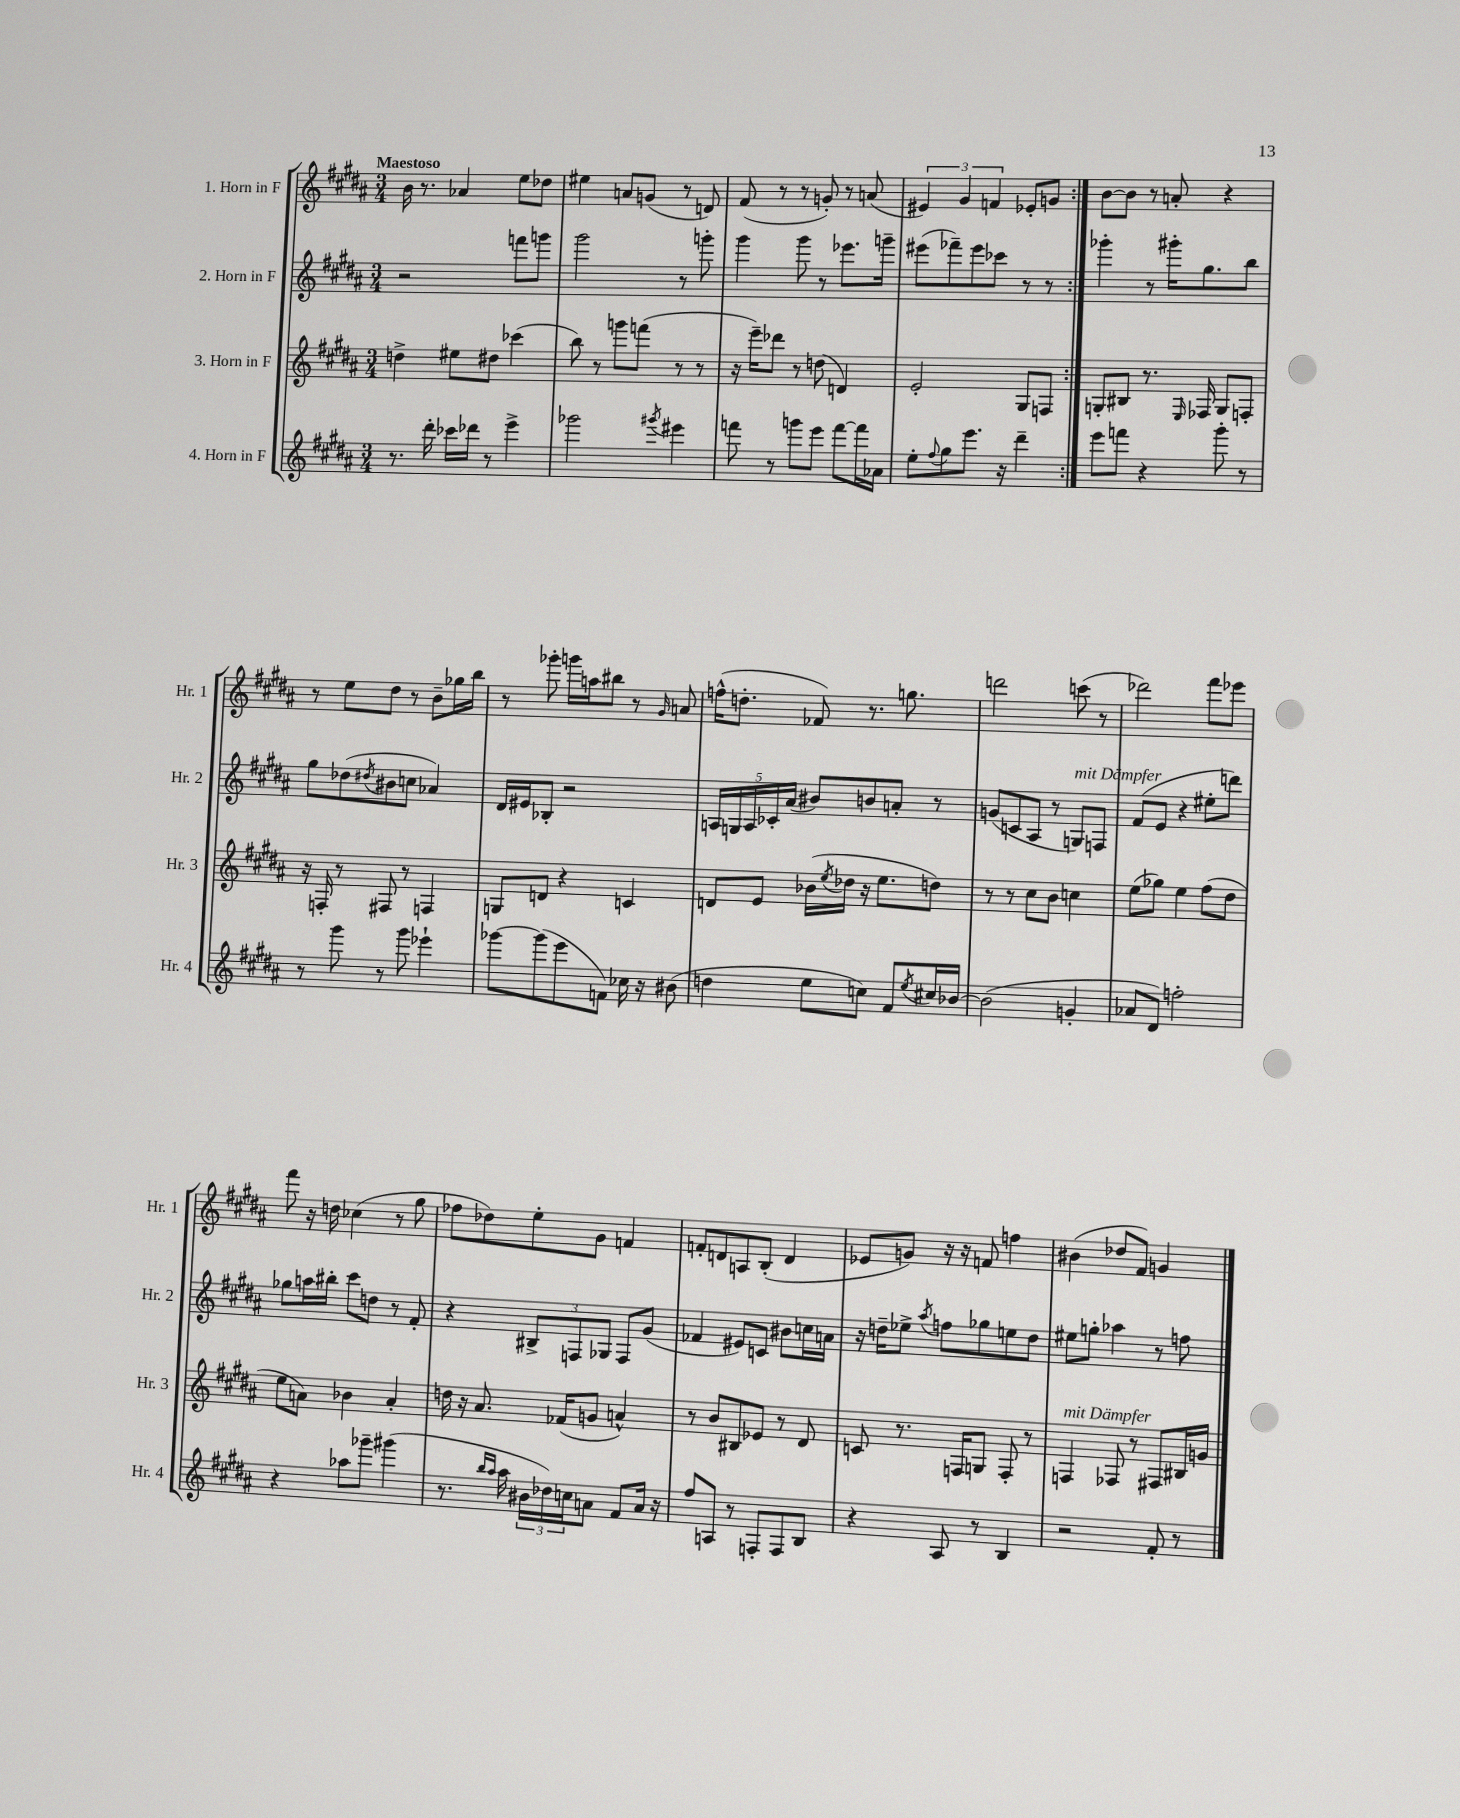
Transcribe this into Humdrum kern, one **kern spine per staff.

**kern	**kern	**kern	**kern
*part4	*part3	*part2	*part1
*staff4	*staff3	*staff2	*staff1
*I"4. Horn in F	*I"3. Horn in F	*I"2. Horn in F	*I"1. Horn in F
*I'Hr. 4	*I'Hr. 3	*I'Hr. 2	*I'Hr. 1
*clefG2	*clefG2	*clefG2	*clefG2
*k[f#c#g#d#a#]	*k[f#c#g#d#a#]	*k[f#c#g#d#a#]	*k[f#c#g#d#a#]
*M3/4	*M3/4	*M3/4	*M3/4
=1	=1	=1	=1
!	!	!	!LO:TX:a:B:t=Maestoso
8.r	4ddn^\	2r	16b\
.	.	.	8.r
16ddd#'\	.	.	.
16ccc-X\LL	8ee#X\L	.	4a-X/
16ddd-X\JJ	.	.	.
8r	8dd#X\J	.	.
4eee^\	(4ccc-X\	8fffn\L	8ee\L
.	.	8gggn\J	8dd-X\J
=2	=2	=2	=2
2ggg-X\	8bb\)	2ggg#\	4ee#X\
.	8r	.	.
.	8gggn\L	.	8an/L
.	(8fffn\J	.	(8gn/J
8qggg#X/	.	.	.
4eee#X\	8r	8r	8r
.	8r	8gggn'\	8dn/)
=3	=3	=3	=3
8fffn\	16r	4ggg#\	(8f#/
.	16eee~\KL)	.	.
8r	8ddd-X\J	.	8r
8gggn\L	8r	8ggg#\	8r
8eee\J	(8ddn\	8r	8gn'/)
[8fff\L	4dn/)	8.eee-X\L	8r
16fff\L]	.	.	(8an/
16a-X\JJ	.	16gggn~\Jk	.
=4	=4	=4	=4
8ee'\L	2e'/	(8eee#X\L	6e#X/)
8qqff#/	.	.	.
8gg#\	.	8fff-X~\)	.
.	.	.	6g#/
8.eee\J	.	8eee#\	.
.	.	.	6fn/
.	.	8ccc-X\J	.
16r	.	.	.
4ddd#~\	8G#/L	8r	8e-X'/L
.	8Fn/J	8r	8gn/J
=5:|!	=5:|!	=5:|!	=5:|!
8eee\L	8Gn'/L	4ggg-X'\	[8b\L
8fffn\J	8B#X/J	.	8b\J]
4r	8.r	8r	8r
.	.	16ggg#X'\KL	8an'/
.	16qqE/	.	.
.	16F-X/	8.gg#\	.
8ggg#'\	8G/L	.	4r
8r	8Fn'/J	8bb\J	.
!!LO:LB:g=z
=6	=6	=6	=6
8r	16r	8gg#\L	8r
.	16Fn'/	.	.
8ggg#\	8r	(8dd-X\	8ee\L
.	.	8qdd#X/	.
8r	8F#X/	8b#X\	8dd#\J
8ggg#\	8r	8ccn\J	8r
4eee-X`\	4Fn/	4a-X/)	8b~\L
.	.	.	16gg-X\L
.	.	.	16bb\JJ
=7	=7	=7	=7
[8ggg-X\L	8Gn/L	16d#/LL	8r
.	.	16e#X/J	.
(8ggg-\]	8dn/J	8B-X'/J	8ggg-X'\
8eee\	4r	2r	16gggn\LL
.	.	.	16aan\J
8fn\J)	.	.	8bb#X\J
16cc-X\	4cn/	.	8r
16r	.	.	.
.	.	.	16qqg#/
(8b#X\	.	.	8an/
=8	=8	=8	=8
4ddn\	8dn/L	20An/LL	(16ffn^^\KL
.	.	20Gn/	.
.	.	.	8.ddn'\J
.	.	20A/	.
.	8e/J	.	.
.	.	20c-X'/	.
.	.	(20a#/JJ	.
8ee\L	(16b-X\LL	8b#X/L)	8f-X/)
.	8qee/	.	.
.	16dd-X\JJ	.	.
8ccn\J)	16r	8bn/	8.r
.	8.ee\L	.	.
8f#/L	.	8an'/J	.
.	.	.	8.ggn\
8qee/	.	.	.
16cc#X/L	8ddn\J)	8r	.
[16b-X/JJ	.	.	.
=9	=9	=9	=9
(2b-\]	8r	(8gn/L	2dddn\
.	8r	8cn/	.
.	8cc#\L	8A#/J	.
.	8b\J	8r	.
!	!	!LO:TX:a:i:t=mit Dämpfer	!
4gn'/	4ccn\	8Gn/L)	(8cccn\
.	.	8Fn/J	8r
=10	=10	=10	=10
8a-X/L	(8ee\L	(8f#/L	2ddd-X\)
8d#/J)	8gg-X\J)	8e/J	.
2ffn'\	4ee\	4r	.
.	(8ff#\L	8ee#X'\L	8fff#\L
.	8dd#\J	8dddn\J)	8eee-X\J
!!LO:LB:g=z
=11	=11	=11	=11
4r	8ee\L	8gg-X\L	8fff#\
.	8an\J)	16aan\L	16r
.	.	16bb#X'\JJ	16ddn\
8aa-X\L	4b-X\	8ccc#\L	(4cc-X\
8ggg-X~\J	.	8ddn\J	.
(4ggg#X\	4a'/	8r	8r
.	.	8f#'/	8gg#\
=12	=12	=12	=12
8.r	16ddn\	4r	8ff-X\L
.	16r	.	.
.	8.a#/	.	8dd-X\)
16qqbb/LL	.	.	.
16qqaa#/JJ	.	.	.
16aa#\	.	.	.
24b#X\LL	.	12B#X^/L	8ee'\
24dd-X\)	.	.	.
.	(16f-X/KL	.	.
24ccn\J	.	12Fn/	.
8an\J	8gn/J	.	8g#\J
.	.	12G-X/J	.
8f#/L	4an^^/)	8F/L	4fn/
16a/Jk	.	(8g#/J	.
16r	.	.	.
=13	=13	=13	=13
8ff#/L	8r	4f-X/	8fn'/L
8An/J	8b/L	.	8dn/
8r	8B#X/	8e#X/L)	8An/
8Fn'/L	8e-X/J	8cn/J	(8B'/J
8F/	8r	8b#X\L	4d/
8B/J	8d#/	16ccn\L	.
.	.	16an\JJ	.
=14	=14	=14	=14
4r	8cn/	16r	8e-X/L
.	.	16ddn~\KL	.
.	8.r	8ee-X^\J	8gn/J)
.	.	8qaa#/	.
8A#/	.	8ffn\L	16r
.	16Fn/KL	.	16r
8r	8Gn/J	8gg-X\	8fn/
4B/	8F'/	8een\	4ffn\
.	8r	8dd\J	.
=15	=15	=15	=15
!	!LO:TX:a:i:t=mit Dämpfer	!	!
2r	4Fn/	8ee#X\L	(4b#X\
.	.	8ggn'\J	.
.	8F-X/	4aa-X\	8dd-X/L
.	8r	.	8f#/J)
8f#'/	8F#X/L	8r	4gn/
8r	16B#X/L	8ffn\	.
.	16gn/JJ	.	.
==	==	==	==
*-	*-	*-	*-
